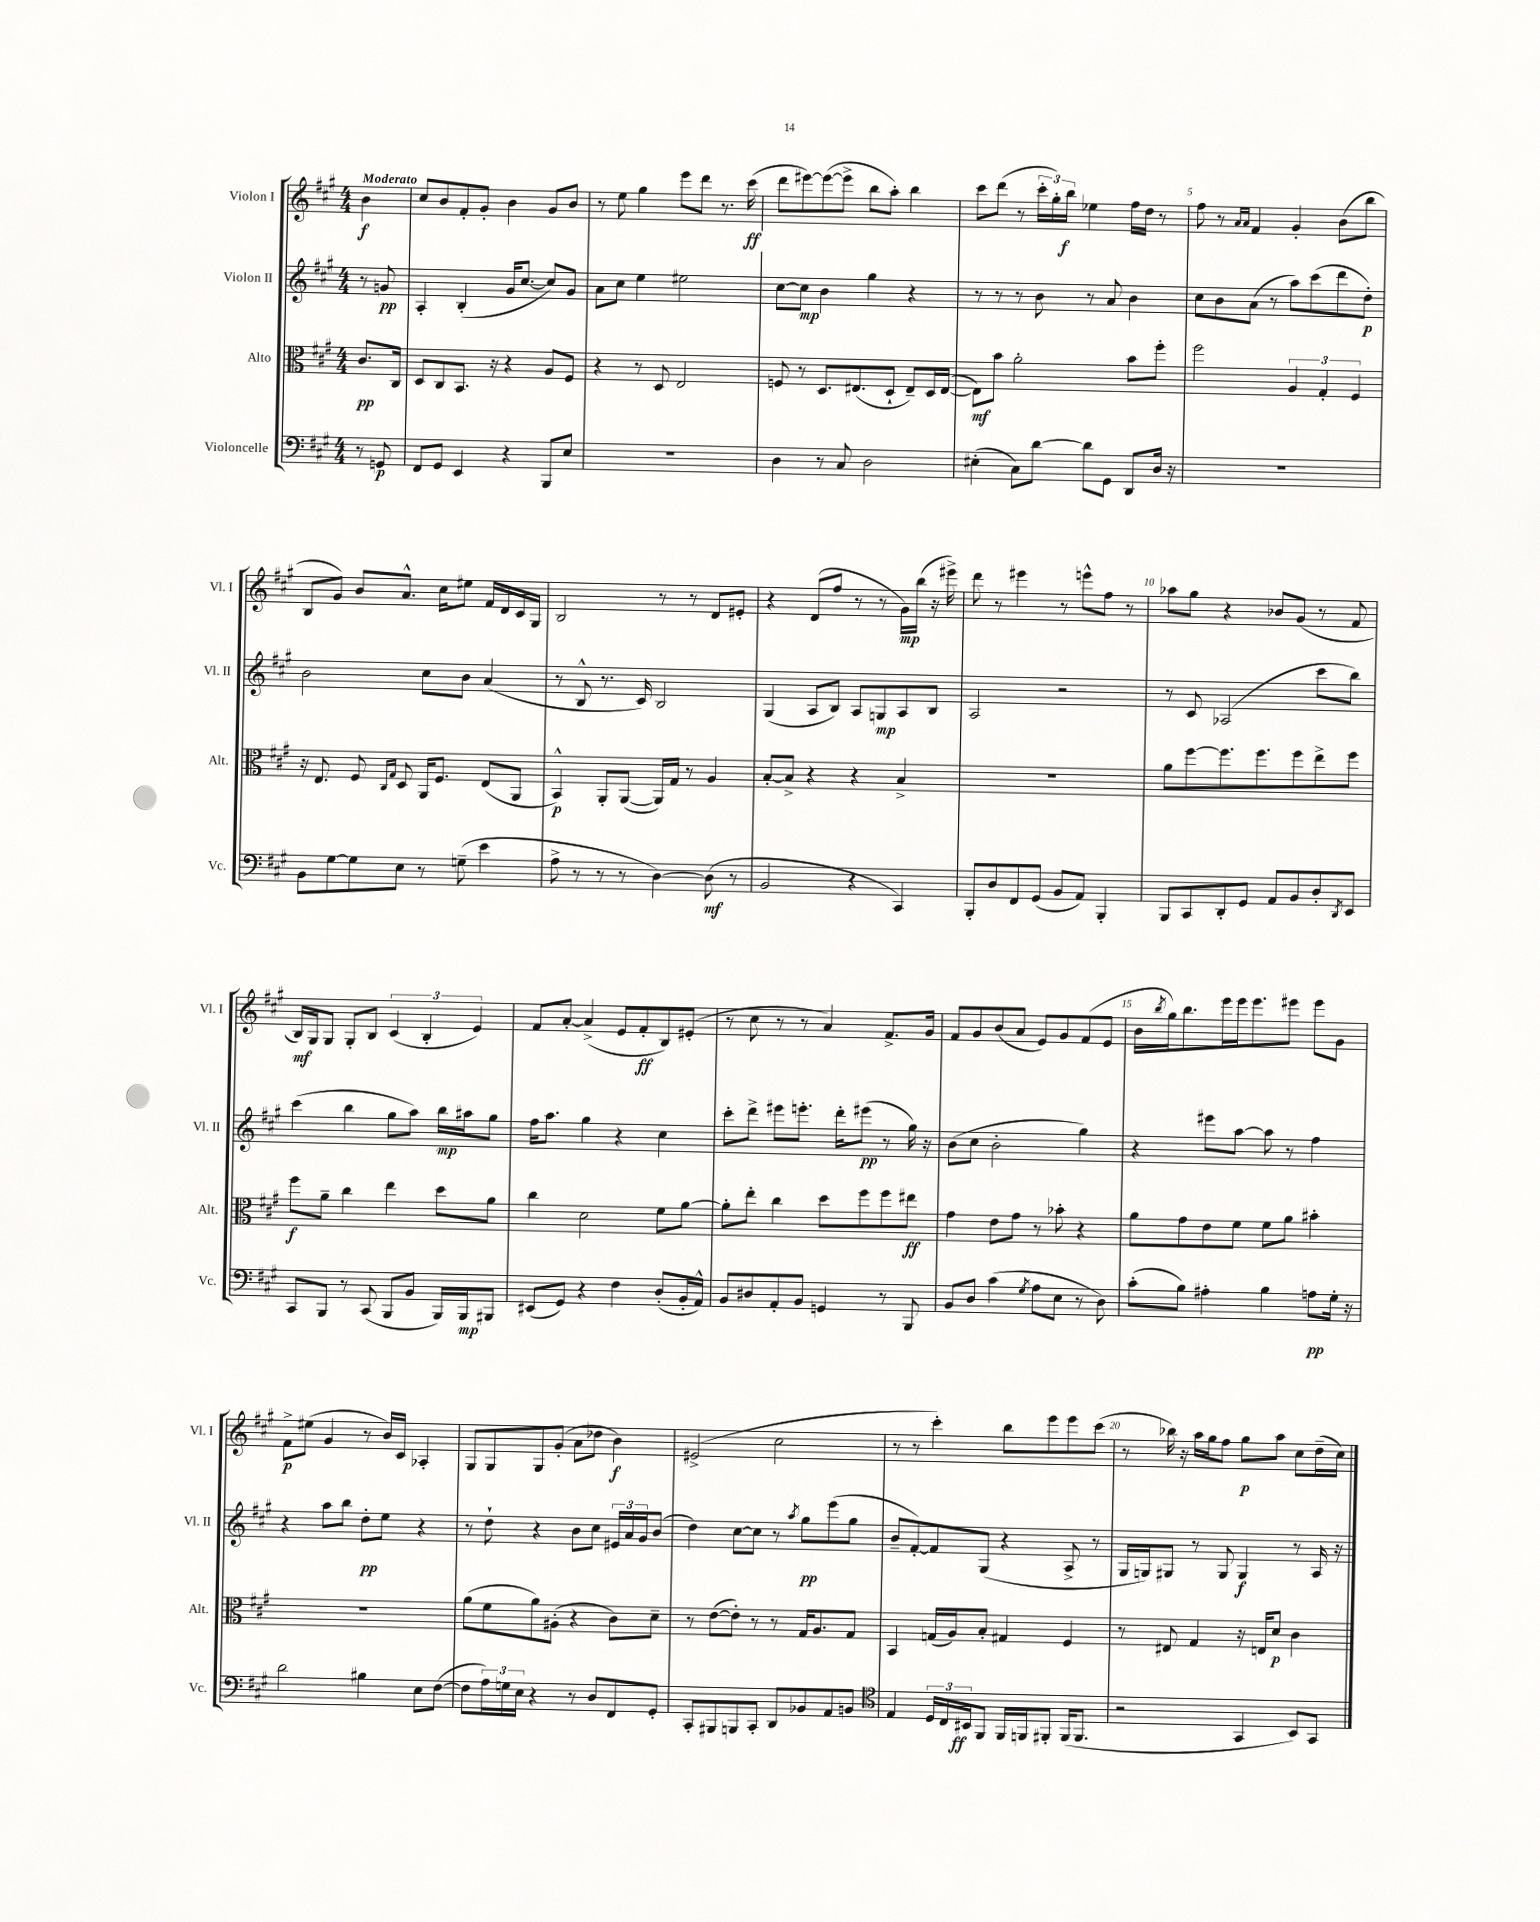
<<
\new StaffGroup <<
\new Staff = "s0" \with { instrumentName = "Violon I" shortInstrumentName = "Vl. I" } {
    \clef treble \key a \major \numericTimeSignature \time 4/4 \partial 4 \tempo "Moderato"
    b'4\f |
    cis''8 b'8 fis'8-. gis'8-. b'4 gis'8 b'8 |
    r8 e''8 gis''4 e'''8 d'''8 r8. cis'''16\ff( |
    d'''8 eis'''8~) eis'''8~( eis'''8-> b''8 a''8-.) b''4 |
    cis'''8 d'''8( r8 \tuplet 3/2 { cis'''16-. gis''16-.) b''16\f } ees''4 fis''16 d''16 r8 |
    fis''8 r8 \grace { a'16 a'16 } fis'4 gis'4-. b'8( b''8 |
    b8 gis'8) b'8 a'8.-^ cis''16 eis''8 fis'16 d'16 cis'16 gis16 |
    b2 r8 r8 d'8 eis'8-. |
    r4 d'8( fis''8 r8 r8 gis'16\mp) b''16( r16 eis'''16->) |
    d'''8 r8 eis'''4 r8 e'''8-^ fis''8 r8 |
    aes''8 gis''8 r4 bes'8 gis'8( r8 fis'8 |
    b16\mf) gis16 gis8 gis8-. b8 \tuplet 3/2 { cis'4( b4-. e'4) } |
    fis'8 a'8~-. a'4->( e'8 fis'8-.\ff b8) eis'8-.( |
    r8 cis''8 r8 r8 a'4) fis'8.-> gis'16 |
    fis'8 gis'8 b'8( a'8 e'8) gis'8 fis'8( e'8 |
    b'16 \acciaccatura { b''8 } gis''16) b''8. e'''16 e'''16 e'''8. eis'''8 eis'''8 gis'8 |
    fis'8->\p eis''8( gis'4 r8 b'16) cis'16 aes4-. |
    gis8 gis8 gis8 gis'8-.( a'8 des''8 b'4\f) |
    eis'2->( cis''2 |
    r8 r8 cis'''4-.) b''8 e'''8 e'''8 cis'''8( |
    r8 bes''16) r16 a''16 gis''16 fis''8 gis''8\p a''8 cis''8 d''16--( cis''16) \bar "|." |
}
\new Staff = "s1" \with { instrumentName = "Violon II" shortInstrumentName = "Vl. II" } {
    \clef treble \key a \major \numericTimeSignature \time 4/4 \partial 4
    r8 g'8\pp |
    a4-. b4-.( gis'16 cis''8.~ cis''8) gis'8 |
    a'8 cis''8 e''4 eis''2 |
    cis''8~ cis''8\mp b'4 gis''4 r4 |
    r8 r8 r8 b'8 r8 a'8 b'4 |
    cis''8 b'8 a'8( r8 a''8) cis'''8( d'''8 d''8-.\p) |
    b'2 cis''8 b'8 a'4( |
    r8 b8-^ r8. cis'16) b2 |
    gis4( a8 b8) a8 g8\mp a8 b8 |
    a2 r2 |
    r8 cis'8 aes2( cis'''8 b''8) |
    cis'''4( b''4 gis''8 a''8) b''16\mp ais''16 gis''8 |
    fis''16 a''8. gis''4 r4 cis''4 |
    cis'''8-. d'''8-> eis'''8 e'''8.-. d'''16-. eis'''8\pp( r8 gis''16) r16 |
    b'8( cis''8 b'2-. gis''4) |
    r4 eis'''8 a''8~ a''8 r8 fis''4 |
    r4 a''8 b''8 d''8-.\pp e''8 r4 |
    r8 d''8-! r4 b'8 cis''8 \tuplet 3/2 { eis'16 a'16 gis'16 } b'8( |
    d''4) cis''8~ cis''8 r8 \acciaccatura { a''8 } gis''8\pp e'''8( gis''8 |
    b'8-- fis'8~-.) fis'8 gis8( r4 a8-> r8 |
    gis16 g16) gis8 r8 gis8 gis4\f r8 a16 r16 \bar "|." |
}
\new Staff = "s2" \with { instrumentName = "Alto" shortInstrumentName = "Alt." } {
    \clef alto \key a \major \numericTimeSignature \time 4/4 \partial 4
    cis'8.\pp cis16 |
    d8 cis8 b,8. r16 r4 a8 fis8 |
    r4 r8 d8 e2 |
    f8 r8 d8. eis8.( d8-! eis8--) d16 eis16~( |
    eis8\mf) b'8 a'2-. b'8 fis''8-. |
    fis''2 \tuplet 3/2 { a4 gis4-. fis4 } |
    r16 e8. fis8 \grace { cis16 gis16 } d8 a,16 fis8. e8( a,8 |
    b,4-^\p) a,8-. a,8~( a,16) gis16 r8 a4 |
    b8~-. b8-> r4 r4 b4-> |
    R1 |
    a'8 fis''8~ fis''8. fis''8. fis''8 e''8-> fis''8 |
    fis''8\f a'8-- cis''4 e''4 d''8 a'8 |
    cis''4 d'2 fis'8 a'8~ |
    a'8-. e''8-. cis''4 d''8 fis''8 fis''8 eis''8\ff |
    gis'4 e'8 gis'8 r8 bes'8-. r4 |
    a'8 gis'8 e'8 fis'8 fis'8 a'8 bis'4-. |
    R1 |
    a'8( fis'8 a'8) ais8-.( r4 cis'8) d'8-- |
    r8 e'8~( e'8-.) r8 r8 gis16 a8. gis8 |
    b,4 g16( a16) b8-. gis4 fis4 |
    r8 eis8 gis4 r16 e16 d'8\p cis'4 \bar "|." |
}
\new Staff = "s3" \with { instrumentName = "Violoncelle" shortInstrumentName = "Vc." } {
    \clef bass \key a \major \numericTimeSignature \time 4/4 \partial 4
    r8 g,8\p |
    fis,8 gis,8 e,4 r4 b,,8 e8 |
    R1 |
    d4 r8 cis8 d2 |
    eis4-.( cis8) d'8~ d'8 gis,8 d,8 d16 r16 |
    R1 |
    b,8 gis8~ gis8 e8 r8 g8--( e'4 |
    a8-> r8 r8 r8 d4~) d8\mf( r8 |
    b,2 r4 cis,4) |
    b,,8-. d8 fis,8 gis,8( b,8 a,8) b,,4-. |
    b,,8 cis,8 d,8-. gis,8 a,8 b,8 d8-. \acciaccatura { d,8 } e,8 |
    cis,8 b,,8 r8 cis,8( b,,8 b,8 b,,16) b,,16\mp bis,,8 |
    eis,8( gis,8) r4 fis4 d8-.( b,16-. a,16-^) |
    b,8 dis8 a,8-. b,8 g,4 r8 b,,8 |
    b,8 d8 cis'4( \acciaccatura { gis8 } a8 e8 r8 d8) |
    cis'8-.( b8) ais4-. b4 a8\pp gis16-. r16 |
    d'2 bis4 e8 fis8~( |
    fis8 \tuplet 3/2 { a16) g16 e16 } r4 r8 d8 fis,8 gis,8-. |
    cis,8-. bis,,8 b,,8 cis,8-. d,8 bes,8 a,8 b,8 |
    \clef tenor e4 \tuplet 3/2 { d16 cis16 bis,16\ff } fis,8 fis,16 f,16 fis,8-. fis,16( fis,8. |
    r2 gis,4 b,8) gis,8 \bar "|." |
}
>>
>>
\layout { \context { \Score \override BarNumber.break-visibility = ##(#f #t #t) barNumberVisibility = #(every-nth-bar-number-visible 5) } }
